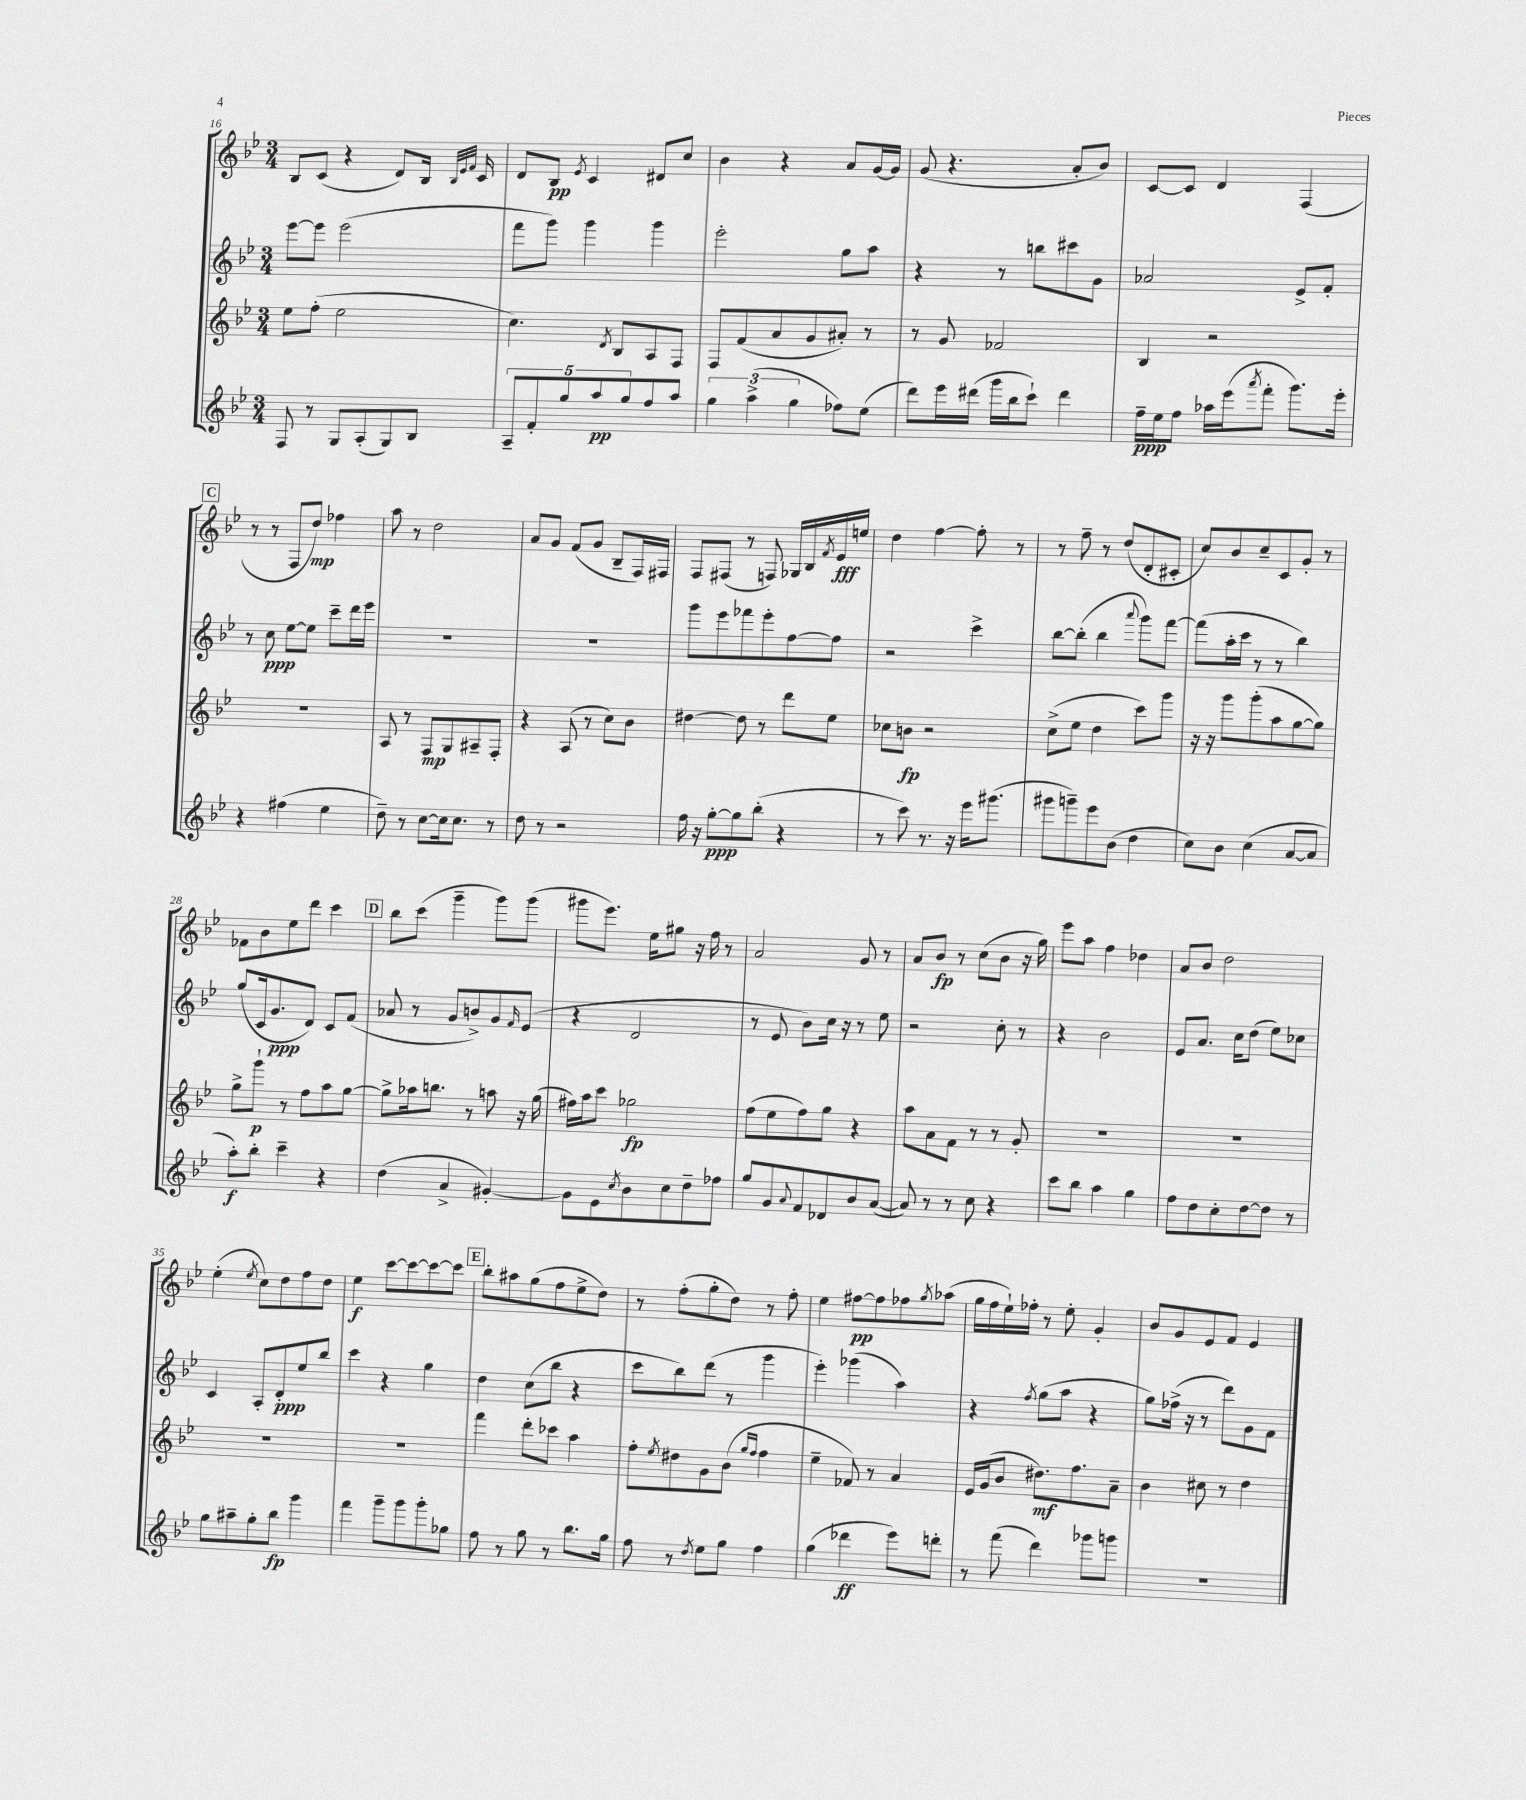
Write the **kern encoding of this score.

**kern	**kern	**kern	**kern
*staff4	*staff3	*staff2	*staff1
*clefG2	*clefG2	*clefG2	*clefG2
*k[b-e-]	*k[b-e-]	*k[b-e-]	*k[b-e-]
*M3/4	*M3/4	*M3/4	*M3/4
8F/	8ee-\L	[8eee-\L	8B-/L
8r	(8ff'\J	8eee-\]J	(8c/J
8G/L	2ee-\	(2eee-\	4r
(8A'/	.	.	.
8G/)	.	.	8d/L)
8B-/J	.	.	16B-/Jk
.	.	.	32qqB-/LLL
.	.	.	32qqe-/
.	.	.	32qqf/JJJ
.	.	.	16c/
=	=	=	=
10A~/L	4.cc\)	8fff\L	8d/L
10f'/	.	.	.
.	.	8ggg\J)	8B-/J
10gg/	.	.	.
.	.	.	8qe-/
.	.	4ggg\	4c/
10aa/	.	.	.
.	8qd/	.	.
.	8B-/L	.	.
10gg/	.	.	.
8ff/	8A/	4ggg\	8d#/L
8aa/J	8F/J	.	8cc/J
=	=	=	=
6gg\	8F/L	2eee-'\	4b-\
.	(8f/	.	.
(6aa^\	.	.	.
.	8a/	.	4r
6gg\	.	.	.
.	8g/	.	.
8ff-\L)	8a#'/J)	8gg\L	8a/L
(8ee-\J	8r	8aa\J	[16g/L
.	.	.	16g/]JJ
=	=	=	=
8ddd\L)	8r	4r	(8g/
16eee-\L	8g/	.	4.r
(16ddd#\JJ	.	.	.
16ggg\LL	2f-/	8r	.
16bb-\J	.	.	.
8ccc`\J)	.	8bb\L	.
4ddd#\	.	8ccc#\	8a'/L
.	.	8g\J	8b-/J)
=	=	=	=
16ff~\LL	4B-/	2a-/	[8c/L
16ee-\J	.	.	.
8ff\J	.	.	8c/]J
16aa-\LL	2r	.	4d/
(16eee-\J	.	.	.
8qaaa/	.	.	.
8fff'\J	.	.	.
8.ggg\L)	.	8e-^/L	(4F/
.	.	8f'/J	.
16eee-'\Jk	.	.	.
=	=	=	=
4r	2.r	8r	8r
.	.	8cc\	8r
(4ff#\	.	[8ee-\L	8F/L
.	.	8ee-\]J	8dd/J)
4ee-\	.	8ccc~\L	4ff-\
.	.	16ddd\L	.
.	.	16eee-\JJ	.
=	=	=	=
8dd~\)	8A/	2.r	8aa\
8r	8r	.	8r
[8cc\L	8F/L	.	2dd\
16cc\]k	8G/	.	.
8.cc\J	.	.	.
.	8A#~/	.	.
8r	8F'/J	.	.
=	=	=	=
8dd\	4r	2.r	8a/L
8r	.	.	8g/J
2r	(8A/	.	(8f/L
.	8r	.	8g/J
.	8cc\L)	.	8B-~/L
.	8b-\J	.	16F/L)
.	.	.	16F#/JJ
=	=	=	=
16ff\	[4dd#\	8ggg\L	8F/L
16r	.	.	.
[8gg'\L	.	8eee-\	(8F#/J
8gg\]	8dd#\]	8fff-\	8r
(8bb-'\J	8r	8eee-'\	8F/)
4r	8ddd\L	[8ff\	16G-/LL
.	.	.	16B-/
.	.	.	8qf/
.	8ee-\J	8ff\]J	16e-/
.	.	.	16ee/JJ
=	=	=	=
8r	8cc-\L	2r	4dd\
8ccc\)	8b\J	.	.
8.r	2r	.	[4ff\
16r	.	.	.
16eee-\LK	.	4ccc^\	8ff'\]
(8.ggg#\J	.	.	.
.	.	.	8r
=	=	=	=
8ggg#\L	(8cc^\L	[8bb-\L	8r
8ggg~\)	8ee-\J	(8bb-'\]J	8ff~\
8eee-\	4dd\	4bb-\	8r
(8b-\J	.	.	(8dd/L
.	.	8qqaaa/	.
4dd\	8ccc\L)	8ggg\L)	8d'/
.	8ggg\J	[8fff\J	8c#'/J
=	=	=	=
8cc\L)	16r	(8fff\]L	8cc/L)
.	16r	.	.
8b-\J	8ggg\L	16aa'\L	8b-/
.	.	16ccc\JJ	.
(4cc\	(8ggg'\	8r	8cc~/
.	8aa\	8r	8c/
[8a/L	[8gg\	4bb-\)	8g'/J
8a/]J	8gg\]J)	.	8r
=	=	=	=
8aa'\L)	8gg^\L	(8gg/L	8f-\L
8bb-'\J	8ggg`\J	16c/k	8b-\
.	.	8.g/	.
4ccc~\	8r	.	8ee-\
.	8ff\L	8d/J)	8ddd\J
4r	8aa\	8c/L	4ccc\
.	[8gg\J	(8f/J	.
=	=	=	=
(4dd\	8gg^\]L	8a-/	8bb-\L
.	16aa-\k	8r	(8ccc\J
.	8.bb\J	.	.
4a^/	.	8g/L	4ggg~\
.	8r	8b^/)	.
[4g#'/)	8aa\	8g/	8ggg\L)
.	.	16qqf/	.
.	16r	(8e-/J	(8ggg\J
.	(16gg\	.	.
=	=	=	=
8g#\]L	16ff#\LL)	4r	8ggg#\L
.	16aa\J	.	.
8e-\	8ccc\J	.	8.eee-\J)
8qcc/	.	.	.
8b-\	2gg-\	2d/	.
.	.	.	16ee-\LK
8cc\	.	.	8gg#\J
8dd~\	.	.	16r
.	.	.	16ff\
8ff-\J	.	.	8r
=	=	=	=
8gg/L	(8ff\L	8r	2a/
8g/	8ee-\	8e-/	.
8qqa/	.	.	.
8f/	8ff\)	8b-\L)	.
8d-/	8gg\J	16cc\Jk	.
.	.	16r	.
8b-/	4r	8r	8g/
([8a/J	.	8ee-\	8r
=	=	=	=
8a/])	8aa\L	2r	8a/L
8r	8a\	.	8b-/J
8r	8f\J	.	8r
8cc\	8r	.	(8cc\L
4r	8r	8cc'\	8b-\J
.	8g'/	8r	16r
.	.	.	16gg\)
=	=	=	=
8ccc\L	2.r	4r	8eee-\L
8bb-\J	.	.	8aa\J
4aa\	.	2b-\	4ff\
4gg\	.	.	4dd-\
=	=	=	=
8ff\L	2.r	8e-/L	8a/L
8dd\	.	8.a/J	8b-/J
8cc'\	.	.	2dd\
.	.	16cc\LK	.
[8dd\	.	(8dd\J	.
8dd\]J	.	8ee-\L)	.
8r	.	8cc-\J	.
=	=	=	=
8gg\L	2.r	4c/	(4ee-'\
8aa#~\	.	.	.
.	.	.	8qee-/
8gg'\	.	8A'/L	8cc\L)
8bb-\J	.	8d'/	8dd\
4ggg\	.	8ee-/	8ff\
.	.	8bb-/J	8dd\J
=	=	=	=
4fff\	2.r	4ccc\	4ee-\
8ggg~\L	.	4r	[8ccc\L
8ggg\	.	.	8ccc\_
8ggg'\	.	4gg\	8ccc\_
8gg-\J	.	.	8ccc\]J
=	=	=	=
8ff\	4fff\	4dd\	8bb-'\L
8r	.	.	8aa#\
8gg\	8ddd'\L	(8cc\L	(8gg\
8r	8ccc-\J	8bb-\J	8ff\
8.bb-\L	4aa\	4r	8ee-^\
.	.	.	8dd\J)
16gg\Jk	.	.	.
=	=	=	=
8ff\	8ff'\L	8ccc\L	8r
.	8qee-/	.	.
8r	8dd#\	8bb-\)	(8ff'\L
8qdd/	.	.	.
8ee-\L	8g\	(8ddd\J	8gg'\
8gg\J	(8b-\J	8r	8dd\J)
.	16qqgg/LL	.	.
.	16qqff/JJ	.	.
4ff\	4ff\	4ggg\	8r
.	.	.	8ff'\
=	=	=	=
(4gg\	4ee-~\	4eee-'\)	4ee-\
4ddd-\	8f-/)	(4ggg-\	[8ff#\L
.	8r	.	8ff#\]
8eee-\L)	4a/	4aa\)	8ff-\
.	.	.	8qgg/
8ddd'\J	.	.	(8aa-\J
=	=	=	=
8r	16e-/LL	4r	16gg\LL
.	(16g/J	.	16ff\
(8fff\	8b-/J	.	16ee-`\)
.	.	.	16ff-'\JJ
.	.	8qff/	.
4ddd\)	8.dd#\L)	(8gg\L	8r
.	.	8aa\J	8ee-'\
.	8.ff\	.	.
8ggg-\L	.	4r	4g'/
8ggg\J	8a~\J	.	.
=	=	=	=
2.r	4b-\	8gg\L)	8b-/L
.	.	(16ff-^\Jk	8g/
.	.	16r	.
.	8cc#\	8r	8e-/
.	8r	8ddd\L)	8f/J
.	4dd\	8g\	4e-/
.	.	8f\J	.
==	==	==	==
*-	*-	*-	*-
